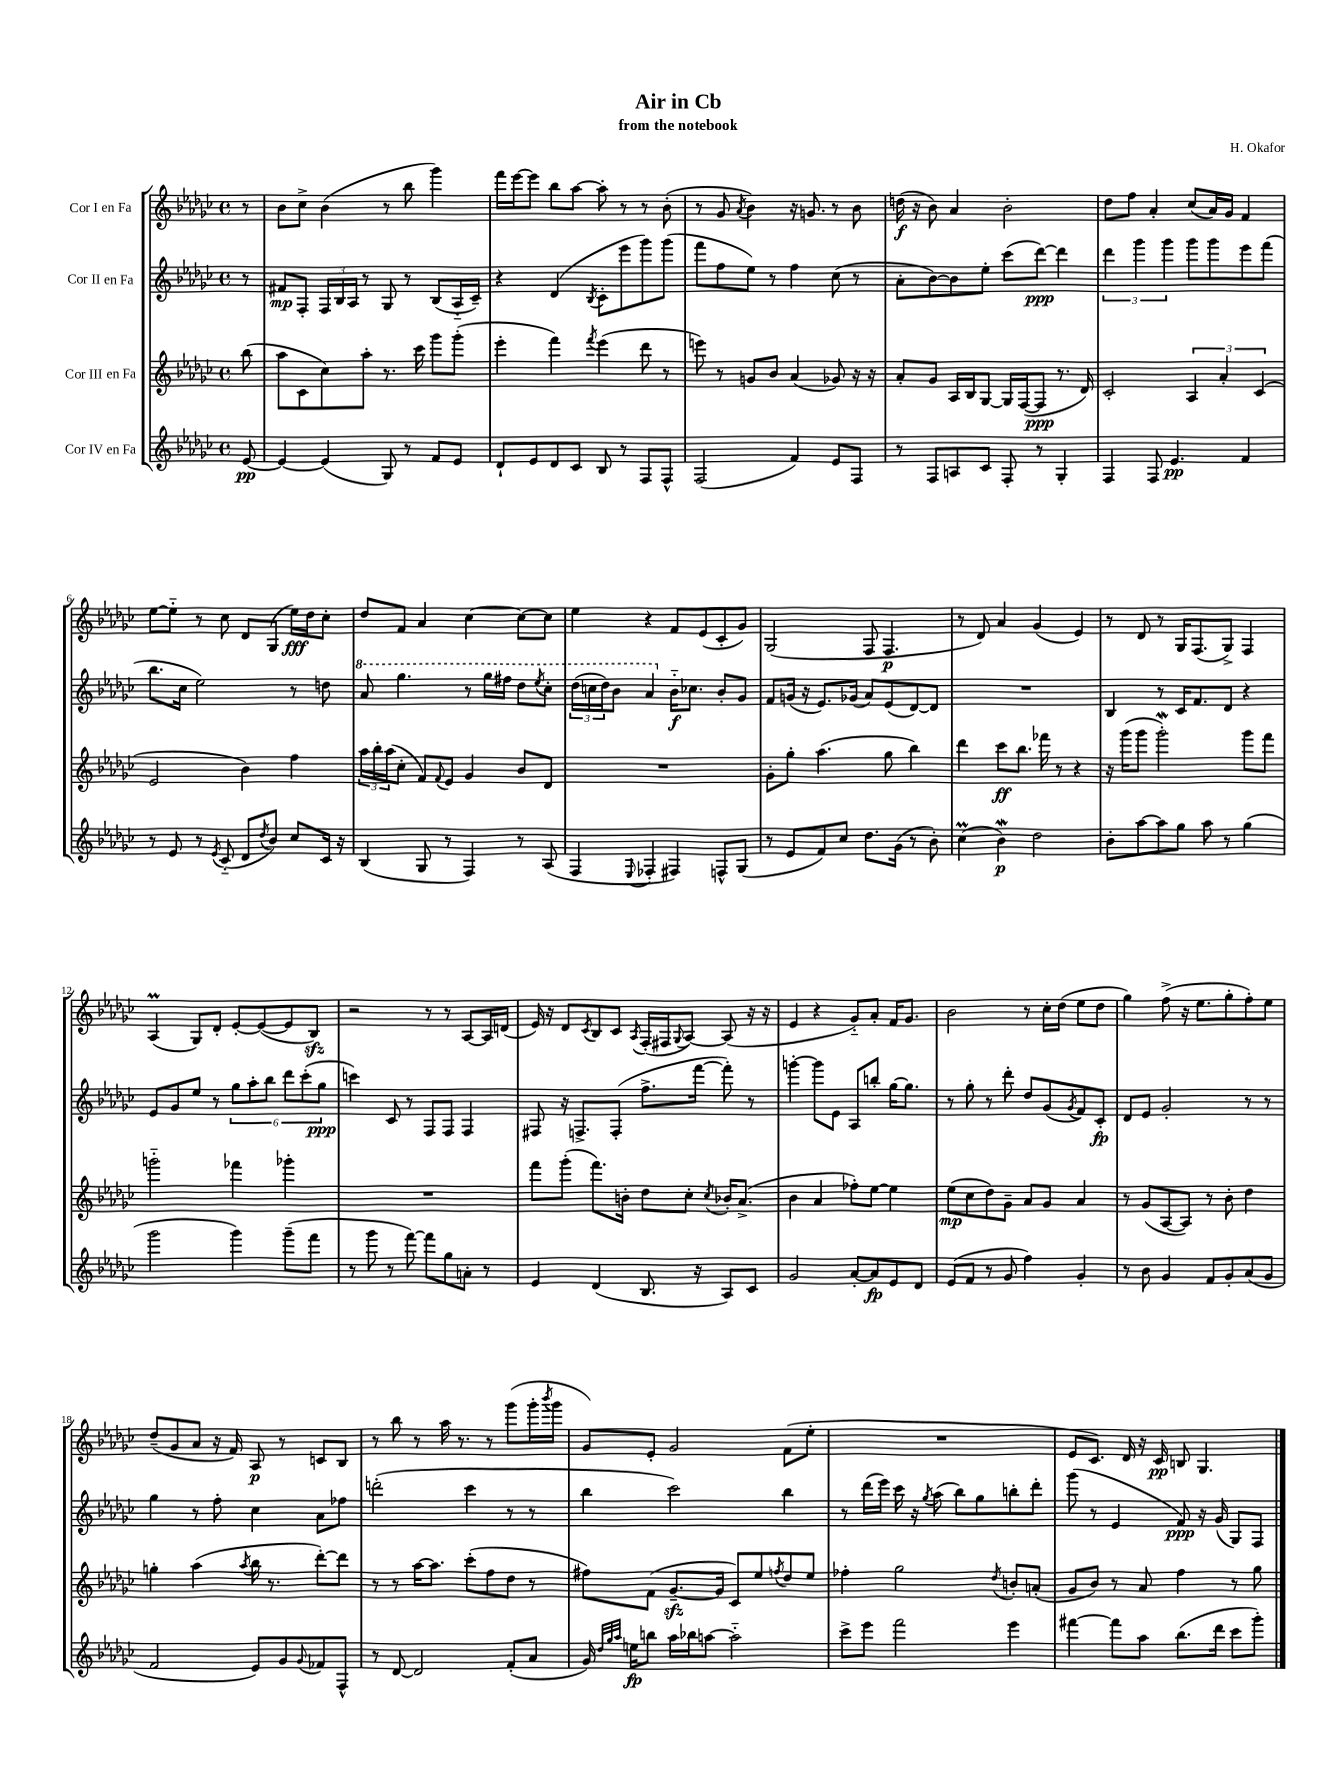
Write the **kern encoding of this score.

**kern	**kern	**kern	**kern
*staff4	*staff3	*staff2	*staff1
*clefG2	*clefG2	*clefG2	*clefG2
*k[b-e-a-d-g-c-]	*k[b-e-a-d-g-c-]	*k[b-e-a-d-g-c-]	*k[b-e-a-d-g-c-]
*M4/4	*M4/4	*M4/4	*M4/4
*met(c)	*met(c)	*met(c)	*met(c)
[8e-	(8bb-	8r	8r
=	=	=	=
4e-_	8aa-	8f#	8b-
.	8c-	8F'	8cc-^
(4e-]	8cc-)	24F	(4b-
.	.	24B-	.
.	.	24A-	.
.	8aa-'	8r	.
8G-)	8.r	8G-	8r
8r	.	8r	8bb-
.	16ccc-	.	.
8f	8ggg-	(8B-	4ggg-)
8e-	(8ggg-'	16A-'~	.
.	.	16c-~)	.
=	=	=	=
8d-`	4eee-'	4r	16fff
.	.	.	[16eee-
8e-	.	.	8eee-]
8d-	4fff)	(4d-	8bb-
8c-	.	.	[8aa-
.	8qfff	8qB-	.
8B-	(4eee-	8c-'	8aa-']
8r	.	8eee-	8r
8F	8ddd-	8ggg-)	8r
8F^^	8r	(8ggg-	(8b-'
=	=	=	=
(2F	8eee)	8fff	8r
.	8r	8ff	8g-
.	.	.	8qa-
.	8g	8ee-)	4b-)
.	8b-	8r	.
4f)	(4a-	4ff	16r
.	.	.	8.g
8e-	8g-)	(8cc-	8r
8F	16r	8r	8b-
.	16r	.	.
=	=	=	=
8r	8a-'	8a-'	(16dd
.	.	.	16r
8F	8g-	[8b-)	8b-)
8A	16A-	8b-]	4a-
.	16B-	.	.
8c-	[8G-	8ee-'	.
8F'	16G-]	(8ccc-	2b-'
.	([16F	.	.
8r	8F]	[8ddd-)	.
4G-'	8.r	4ddd-]	.
.	16d-)	.	.
=	=	=	=
4F	2c-'	6ddd-	8dd-
.	.	.	8ff
.	.	6ggg-	.
8F	.	.	4a-'
.	.	6ggg-	.
4.e-	.	.	.
.	6A-	8ggg-	(8cc-
.	.	8ggg-	16a-)
.	6a-'	.	.
.	.	.	16g-
4f	.	8eee-	4f
.	(6c-	.	.
.	.	(8fff	.
=	=	=	=
8r	2e-	8.bb-	[8ee-
8e-	.	.	8ee-'~]
.	.	16cc-	.
8r	.	2ee-)	8r
8qe-	.	.	.
(8c-'~	.	.	8cc-
8d-	4b-)	.	8d-
8qdd-	.	.	.
8b-)	.	.	(8G-
8cc-	4ff	8r	16ee-)
.	.	.	16dd-
16c-	.	8dd	8cc-'
16r	.	.	.
=	=	=	=
(4B-	24aa-	8aa-	8dd-
.	24bb-'	.	.
.	(24aa-	.	.
.	8cc-'	4.ggg-	8f
8G-	8f)	.	4a-
.	8qqf	.	.
8r	8e-	.	.
4F)	4g-	8r	[4cc-
.	.	16ggg-	.
.	.	16fff#	.
8r	8b-	8ddd-	8cc-_
.	.	8qeee-	.
(8A-	8d-	8ccc-'	8cc-]
=	=	=	=
4F	1r	(24ddd-	4ee-
.	.	24ccc	.
.	.	24ddd-)	.
.	.	8bb-	.
8qqE-	.	.	.
4F-'	.	4aa-	4r
4F#)	.	16b-'~	8f
.	.	8.cc-	.
.	.	.	(8e-
8F^^	.	8b-'	8c-'
(8G-	.	8g-	8g-)
=	=	=	=
8r	8g-'	8f	(2G-
8e-	8gg-'	(16g	.
.	.	16r	.
8f)	(4.aa-	8.e-)	.
8cc-	.	.	.
.	.	(16g-	.
8.dd-	.	8a-)	8F
.	8gg-	(8e-	4.F
(16g-	.	.	.
8r	4bb-)	[8d-)	.
8b-')	.	8d-]	.
=	=	=	=
(4cc-	4ddd-	1r	8r
.	.	.	8d-)
4b-)	8ccc-	.	4a-
.	8.bb-	.	.
2dd-	.	.	(4g-
.	16fff-	.	.
.	8r	.	.
.	4r	.	4e-)
=	=	=	=
8b-'	16r	4B-	8r
.	(16ggg-	.	.
[8aa-	8ggg-	.	8d-
8aa-]	2ggg-')	8r	8r
8gg-	.	16c-	16G-
.	.	8.f	(8.F
8aa-	.	.	.
8r	.	8d-	8G-^)
(4gg-	8ggg-	4r	4F
.	8fff	.	.
=	=	=	=
2ggg-	2ggg'~	8e-	(4A-
.	.	8g-	.
.	.	8ee-	8G-)
.	.	8r	8d-'
4ggg-)	4fff-	12gg-	[8e-'
.	.	12aa-'	.
.	.	.	(8e-_
.	.	12bb-	.
(8ggg-~	4ggg-'	12ddd-	8e-]
.	.	(12ccc-'	.
8fff	.	.	8B-)
.	.	12gg-	.
=	=	=	=
8r	1r	4ccc)	2r
8ggg-	.	.	.
8r	.	8c-	.
[8fff)	.	8r	.
8fff]	.	8F	8r
8gg-	.	8F	8r
8a'	.	4F	[8A-
8r	.	.	16A-]
.	.	.	(16d
=	=	=	=
4e-	8fff	8F#	16e-)
.	.	.	16r
.	(8ggg-'	16r	8d-
.	.	8.F^	.
.	.	.	8qc-
(4d-	8.fff)	.	8B-
.	.	(8F'	8c-
.	16b'	.	.
.	.	.	8qA-
8.B-	8dd-	8.ff^	(16F'
.	.	.	16F#
.	.	.	8qqG-
.	8cc-'	.	[8A-)
16r	.	[16fff	.
.	8qcc-	.	.
8A-)	16b-'	8fff'])	(8A-]
.	(8.a-^	.	.
8c-	.	8r	16r
.	.	.	16r
=	=	=	=
2g-	4b-	[4ggg'	4e-
.	4a-	8ggg]	4r
.	.	8e-	.
[8a-'	8ff-')	8A-	8g-'~)
8a-]	[8ee-	8bb'	8a-'
8e-	4ee-]	[16gg-	16f
.	.	8.gg-]	8.g-
8d-	.	.	.
=	=	=	=
(8e-	(8ee-	8r	2b-
8f	8cc-	8gg-'	.
8r	8dd-)	8r	.
8g-	8g-~	8ddd-'	.
4ff)	8a-	8dd-	8r
.	8g-	(8g-	16cc-'
.	.	.	(16dd-
.	.	8qg-	.
4g-'	4a-	8f)	8ee-
.	.	8c-'	8dd-
=	=	=	=
8r	8r	8d-	4gg-)
8b-	(8g-	8e-	.
4g-	[8A-	2g-'	(8ff^
.	8A-])	.	16r
.	.	.	8.ee-
8f	8r	.	.
8g-'	8b-'	.	8gg-'
(8a-	4dd-	8r	8ff')
8g-	.	8r	8ee-
=	=	=	=
2f	4gg'	4gg-	(8dd-~
.	.	.	8g-
.	(4aa-	8r	8a-
.	.	8ff'	16r
.	.	.	16f)
.	8qaa-	.	.
8e-)	16bb-	4cc-	8A-
.	8.r	.	.
8g-	.	.	8r
8qqg-	.	.	.
8f-	[8ddd-')	8a-	8c
8F^^	8ddd-]	8ff-	8B-
=	=	=	=
8r	8r	(2ddd'	8r
[8d-	8r	.	8bb-
2d-]	[16aa-	.	8r
.	8.aa-]	.	.
.	.	.	16aa-
.	.	.	8.r
.	(8ccc-'	4ccc-	.
.	8ff	.	8r
(8f'	8dd-	8r	(8ggg-
8a-	8r	8r	16ggg-'
.	.	.	8qbbb-
.	.	.	16ggg-
=	=	=	=
16g-)	8ff#)	4bb-	8g-)
32qqdd-	.	.	.
32qqgg-	.	.	.
32qqaa-	.	.	.
16ee	.	.	.
8bb	(8f	.	8e-'
16aa-	[8.g-~	2ccc-)	2g-
16bb-	.	.	.
[8aa	.	.	.
.	16g-]	.	.
2aa'~]	8c-)	.	.
.	8ee-	.	.
.	8qff	.	.
.	8dd-	4bb-	(8f
.	8ee-	.	8ee-'
=	=	=	=
8ccc-^	4ff-'	8r	1r
8eee-	.	(16ddd-	.
.	.	16eee-)	.
2fff	2gg-	16ccc-	.
.	.	16r	.
.	.	8qgg-	.
.	.	(8aa-	.
.	.	8bb-)	.
.	.	8gg-	.
.	8qdd-	.	.
4eee-	8b'	8bb'	.
.	(8a'	8ddd-'	.
=	=	=	=
[4fff#	8g-	(8ggg-	8e-
.	8b-)	8r	8.c-)
8fff#]	8r	4e-	.
.	.	.	16d-
8aa-	8a-	.	16r
.	.	.	16c-
(8.bb-	4ff	8f)	8B
.	.	16r	4.G-
16ddd-	.	(16g-	.
8ccc-	8r	8G-)	.
8ggg-')	8gg-	8F	.
==	==	==	==
*-	*-	*-	*-
